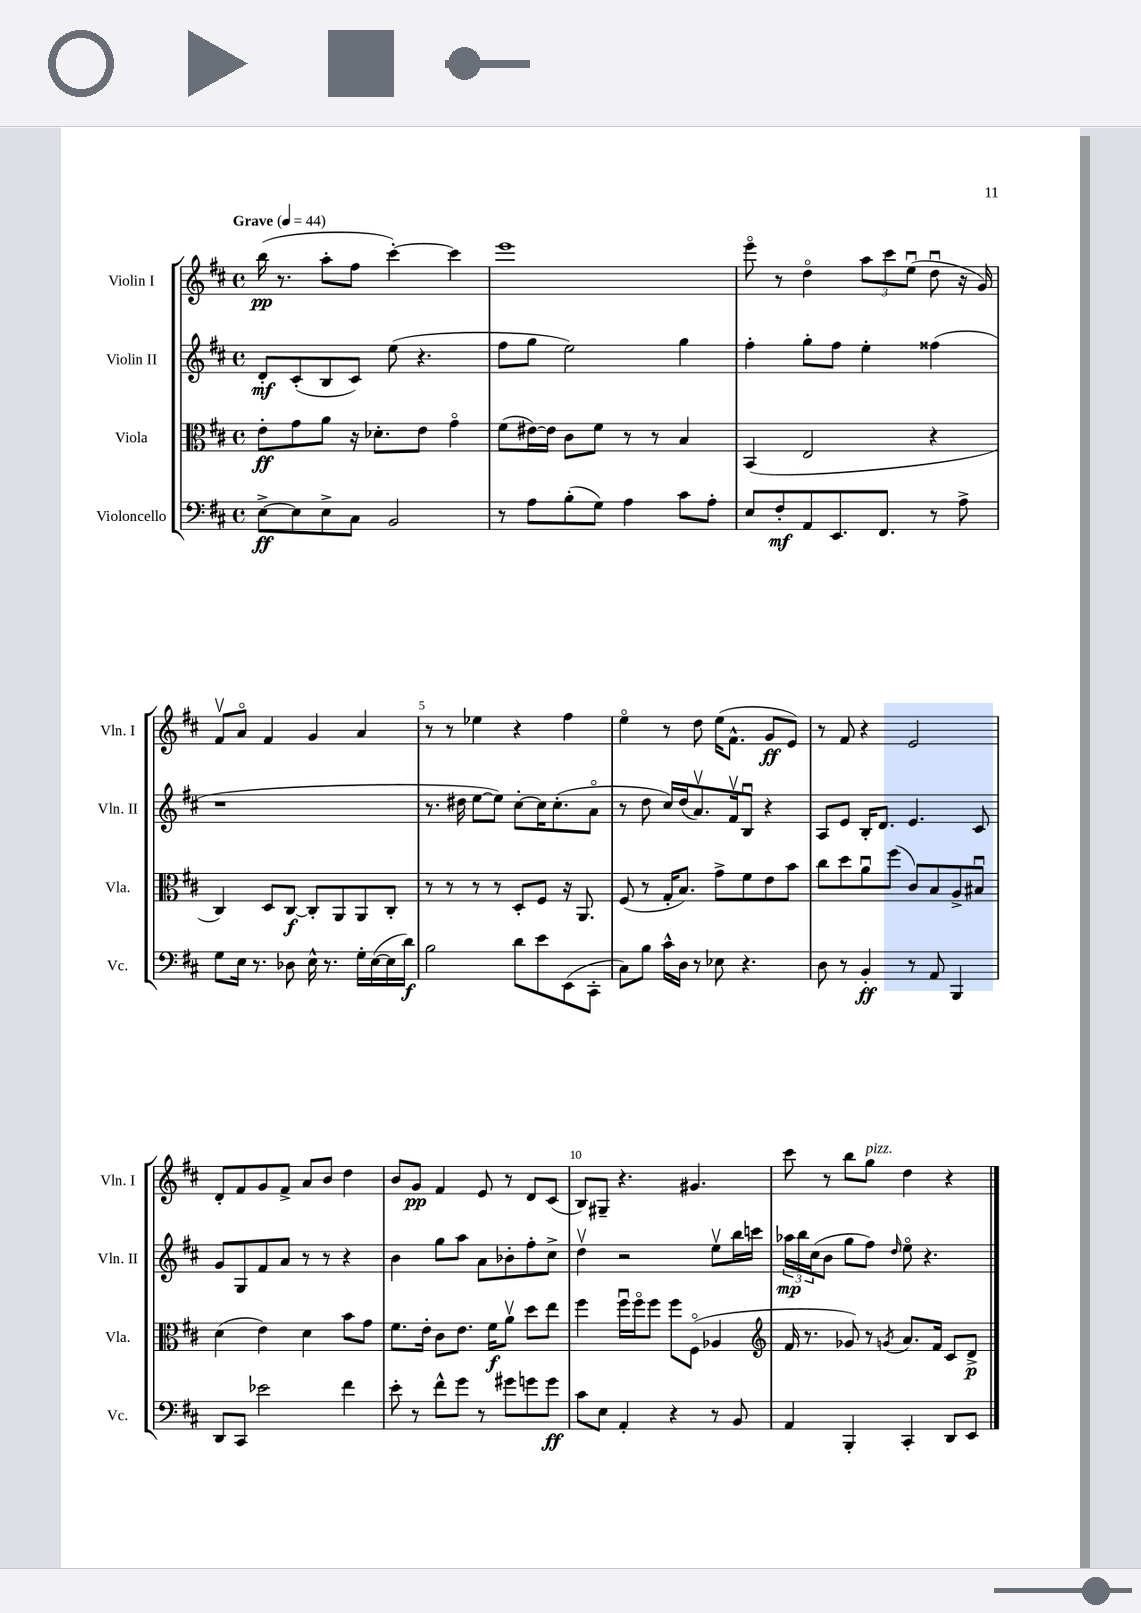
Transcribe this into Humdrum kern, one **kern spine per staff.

**kern	**kern	**kern	**kern
*staff4	*staff3	*staff2	*staff1
*clefF4	*clefC3	*clefG2	*clefG2
*k[f#c#]	*k[f#c#]	*k[f#c#]	*k[f#c#]
*M4/4	*M4/4	*M4/4	*M4/4
*met(c)	*met(c)	*met(c)	*met(c)
*MM44	*MM44	*MM44	*MM44
[8E^\L	8e'\L	8d'/L	(16bb\
.	.	.	8.r
8E\]	8g\	(8c#'/	.
8E^\	8a\J	8B/	8aa'\L
8C#\J	16r	8c#/J)	8ff#\J
.	8.d-'\L	.	.
2BB/	.	(8ee\	[4ccc#'\)
.	8e\J	4.r	.
.	4go\	.	4ccc#\]
=	=	=	=
8r	(8f#\L	8ff#\L	1eee
8A\L	[16e#\L)	8gg\J	.
.	16e#\]JJ	.	.
(8B'\	8c#\L	2ee\)	.
8G\J)	8f#\J	.	.
4A\	8r	.	.
.	8r	.	.
8c#\L	4B/	4gg\	.
8A'\J	.	.	.
=	=	=	=
8E/L	(4BB/	4ff#'\	8eeeo\
8F#'/	.	.	8r
8AA/	2E/	8gg'\L	4ddo\
8.EE/	.	8ff#\J	.
.	.	4ee'\	12aa\L
8.FF#/J	.	.	.
.	.	.	12ccc#\
.	.	.	(12eeu\J
8r	4r	(4ff##\	8ddu\
8A^\	.	.	16r
.	.	.	16g/)
=	=	=	=
8G\L	4C#/)	1r	8f#v/L
16E\Jk	.	.	8ao/J
8.r	.	.	.
.	8D/L	.	4f#/
8D-\	[8C#/J	.	.
16E^^\	8C#'/]L	.	4g/
8.r	.	.	.
.	8AA/	.	.
16G'\LL	8AA/	.	4a/
([16E\	.	.	.
16E\]	8C#'/J	.	.
16d\JJ)	.	.	.
=	=	=	=
2B\	8r	8.r	8r
.	8r	.	8r
.	.	16dd#\	.
.	8r	[8ee\L	4ee-\
.	8r	8ee\]J)	.
8d\L	8D'/L	[8cc#'\L	4r
8e\	8F#/J	16cc#\]K	.
.	.	(8.cc#'\	.
(8EE\	16r	.	4ff#\
.	8.AA/	.	.
8CC#'\J	.	8ao\J	.
=	=	=	=
8C#\L)	(8F#/	8r	4eeo\
8B\J	8r	8dd\	.
16c#^^\LL	16G'/LK	16cc#/LL)	8r
16D\JJ	8.B/J)	(16dd/J	.
8r	.	8.av/)	8dd\
8E-\	8g^\L	.	(16ee\LK
.	.	16f#v/k	8.f#^^\J
4.r	8f#\	8Bu/J	.
.	8e\	4r	8g/L
.	8b\J	.	8e/J)
=	=	=	=
8D\	8cc#\L	8A/L	8r
8r	8dd\	8e/J	8f#/
4BB'/	8au\	16B'/LK	4r
.	.	8.d/J	.
.	(8ff#\J	.	.
8r	8c#/L)	4.e/	2e/
8AA/	8B/	.	.
4BBB/	8A^/	.	.
.	8B#u/J	8c#/	.
=	=	=	=
8DD/L	(4d\	8g/L	8d'/L
8CC#/J	.	8G/	8f#/
2e-\	4e\)	8f#/	8g/
.	.	8a/J	8f#^/J
.	4d\	8r	8a/L
.	.	8r	8b/J
4f#\	8b\L	4r	4dd\
.	8g\J	.	.
=	=	=	=
8e'\	8.f#\L	4b\	8b/L
8r	.	.	8g/J
.	16e'\Jk	.	.
8f#^^\L	8c#\L	8gg\L	4f#/
8g\J	8.e\J	8aa\J	.
8r	.	8a\L	8e/
.	16f#\LK	.	.
8g#\L	8av\J	8b-'\	8r
8g\	8dd\L	8ff#'\	8d/L
8g\J	8ee\J	8cc#^\J	(8c#/J
=	=	=	=
8c#\L	4ff#\	4ddv\	8B/L)
8E\J	.	.	8G#~/J
4AA'/	16ff#u\LL	2r	4.r
.	16ff#o\J	.	.
.	8ff#\J	.	.
4r	8ff#\L	.	.
.	(8F#o\J	.	4.g#/
8r	4A-/	8eev\L	.
8BB/	.	16bb\L	.
.	.	16ccc\JJ	.
=	=	=	=
*	*clefG2	*	*
4AA/	16f#/	24aa-\LL	8ccc#\
.	.	24bb\	.
.	8.r	.	.
.	.	(24cc#\J	.
.	.	8b\J	8r
4BBB'/	8g-/)	8gg\L	8bb\L
.	8r	8ff#\J)	8gg\J
.	8qg/	16qqdd/	.
4CC#'/	8.a/L	8eeo\	4dd\
.	.	4.r	.
.	16f#/Jk	.	.
8DD/L	8c#/L	.	4r
8EE/J	8d^/J	.	.
==	==	==	==
*-	*-	*-	*-
